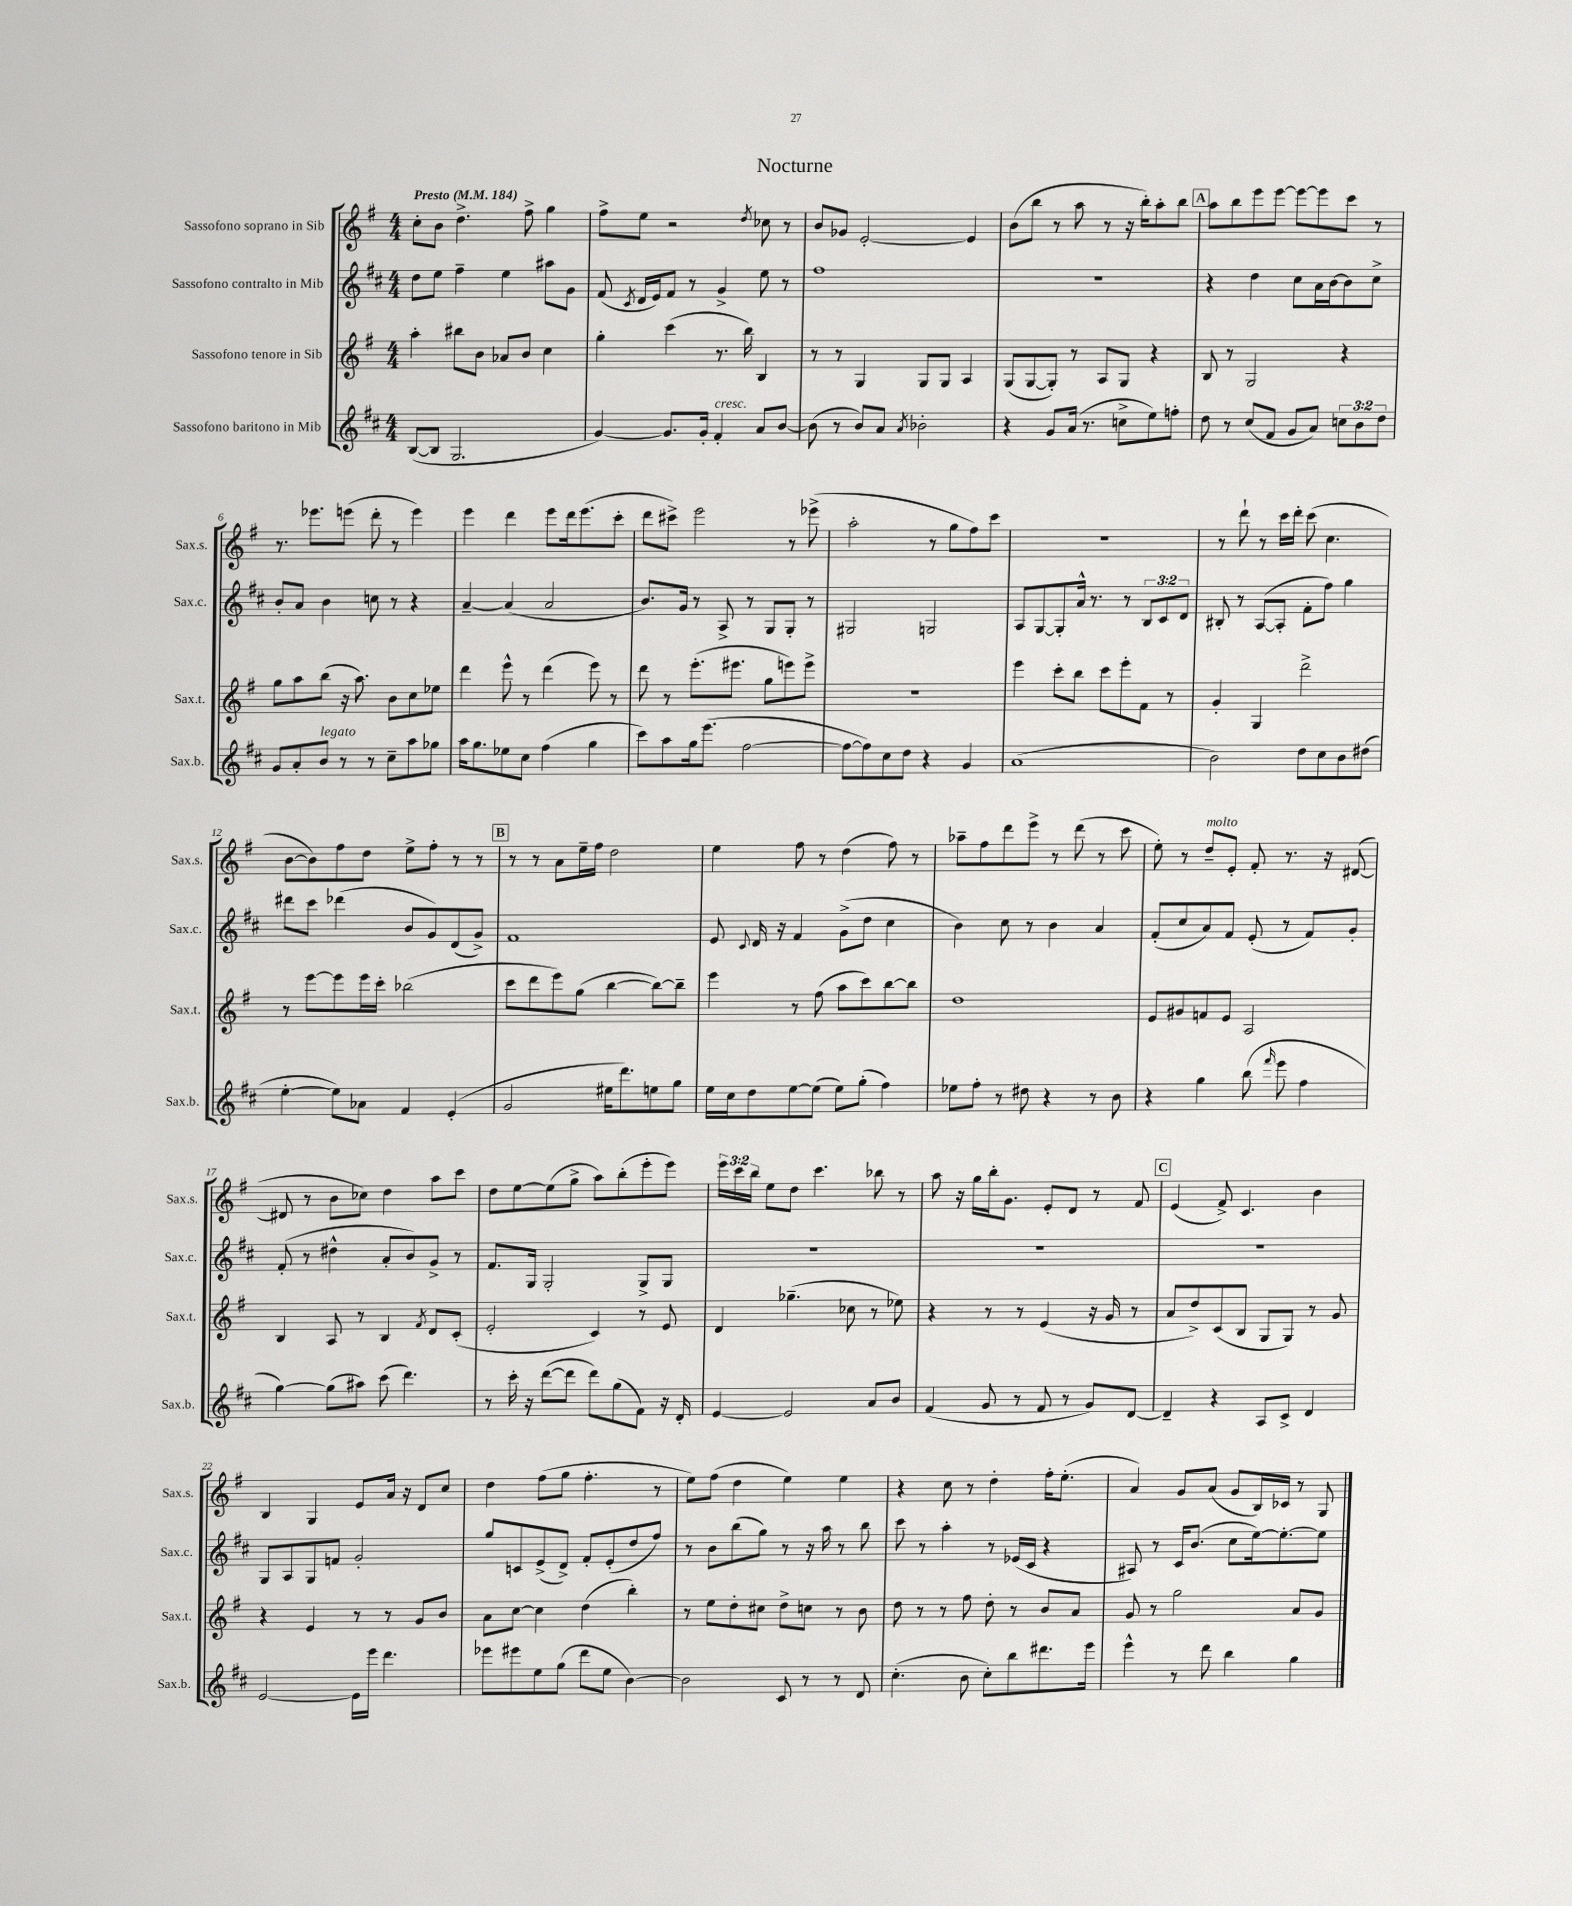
\header { title = "Nocturne" }
<<
\new StaffGroup <<
\new Staff = "s0" \with { instrumentName = "Sassofono soprano in Sib" shortInstrumentName = "Sax.s." } {
    \clef treble \key g \major \numericTimeSignature \time 4/4 \override Staff.TupletNumber.text = #tuplet-number::calc-fraction-text \tempo "Presto" 4 = 184
    \autoBeamOff c''8[-. b'8] d''4.-> fis''8-> g''4 |
    fis''8[-> e''8] r2 \acciaccatura { d''8 } ces''8 r8 |
    b'8[ ges'8] e'2~-. e'4 |
    b'8[( b''8] r8 a''8 r8 r16 b''16[-.) a''8-. b''8] |
    \mark \markup { \box "A" } a''8[ b''8 e'''8 e'''8]~ e'''8[~ e'''8 c'''8] r8 |
    r8. ees'''8.[ e'''8]( d'''8-. r8 e'''4) |
    e'''4 d'''4 e'''8[ d'''16 e'''8.( c'''8]-. |
    d'''8[ cis'''8]->) e'''2 r8 ees'''8->( |
    a''2-. r8 g''8[ fis''8) c'''8] |
    r1 |
    r8 d'''8-! r8 c'''16[ d'''16]-. c'''8( c''4. |
    b'8[~ b'8) fis''8 d''8] e''8[-> fis''8]-. r8 r8 |
    \mark \markup { \box "B" } r8 r8 a'8[ e''16-- fis''16] d''2 |
    e''4 fis''8 r8 d''4( fis''8) r8 |
    aes''8[-- fis''8 d'''8 e'''8]-> r8 d'''8( r8 c'''8 |
    e''8-.) r8 d''8[--^\markup { \italic "molto" } e'8]-. fis'8-. r8. r16 dis'8~( |
    dis'8 r8 b'8[ ces''8]) d''4 a''8[ c'''8] |
    d''8[ e''8~ e''8( g''8]-> a''8[) b''8-.( e'''8-. e'''8]) |
    \tuplet 3/2 { e'''16[ c'''16 b''16] } e''8[ d''8] c'''4. bes''8 r8 |
    a''8 r16 g''16[ b''16-. g'8.] e'8[-. d'8] r8 fis'8 |
    \mark \markup { \box "C" } e'4( fis'8->) c'4. b'4 |
    b4 g4 e'8[ a'16] r16 d'8[ c''8] |
    d''4 fis''8[( g''8] fis''4.-. r8 |
    e''8[) fis''8]( d''4 e''4) e''4 |
    r4 c''8 r8 d''4-. fis''16[-. e''8.]-.( |
    a'4) g'8[ a'8]( g'8[ b16) ces'16] r8 g8 \bar "|." |
}
\new Staff = "s1" \with { instrumentName = "Sassofono contralto in Mib" shortInstrumentName = "Sax.c." } {
    \clef treble \key d \major \numericTimeSignature \time 4/4 \override Staff.TupletNumber.text = #tuplet-number::calc-fraction-text
    \autoBeamOff d''8[ e''8] fis''4-- e''4 ais''8[ g'8] |
    fis'8( \acciaccatura { cis'8 } d'16[ e'16) fis'8] r8 g'4-> e''8 r8 |
    fis''1 |
    R1 |
    \mark \markup { \box "A" } r4 d''4 cis''8[ a'16 b'16~ b'8 cis''8]-> |
    b'8[-. a'8] b'4 c''8 r8 r4 |
    a'4~-- a'4( a'2 |
    b'8.[) g'16] r8 a8-> r8 g8[ g8]-. r8 |
    gis2 g2 |
    a8[ g8~ g8-. a'16]-^ r8. r8 \tuplet 3/2 { b8[ cis'8 d'8] } |
    bis8-. r8 a8[~( a8]-. fis'8[-. fis''8]) g''4 |
    dis'''8[ cis'''8] des'''4( b'8[ g'8) d'8( g'8]->) |
    \mark \markup { \box "B" } fis'1 |
    e'8 \appoggiatura { cis'8 } d'16 r16 fis'4 g'8[->( d''8] cis''4 |
    b'4) cis''8 r8 b'4 a'4 |
    fis'8[-.( cis''8 a'8) fis'8] e'8-.( r8 fis'8[) g'8]-. |
    fis'8-.( r8 dis''4-^ a'8[-. b'8) g'8]-> r8 |
    fis'8.[ g16] g2-. g8[-> g8] |
    R1 |
    R1 |
    \mark \markup { \box "C" } R1 |
    g8[ a8 g8 f'8] g'2-. |
    g''8[ c'8 e'8->( d'8]->) fis'8[-. e'8-.( d''8 fis''8]) |
    r8 b'8[ b''8( g''8]) r8 r16 a''16 r8 b''8 |
    cis'''8 r8 a''4-. r8 ees'16[( cis'16] r4 |
    ais8) r8 cis'16[ b'8.]( cis''8[ e''16~) e''8.~-. e''8] \bar "|." |
}
\new Staff = "s2" \with { instrumentName = "Sassofono tenore in Sib" shortInstrumentName = "Sax.t." } {
    \clef treble \key g \major \numericTimeSignature \time 4/4
    \autoBeamOff a''4-. bis''8[ b'8] aes'8[ b'8] c''4 |
    g''4-. c'''4( r8. b''16) b4 |
    r8 r8 g4 g8[ g8] a4 |
    g8[( g8~ g8]-.) r8 a8[ g8] r4 |
    \mark \markup { \box "A" } b8 r8 g2 r4 |
    g''8[ a''8 b''8]( r16 a''8.) b'8[ c''8 ees''8] |
    d'''4 e'''8-^ r8 d'''4( e'''8) r8 |
    d'''8 r8 e'''8.[-.( eis'''8.] g''8[ e'''8) e'''8]-> |
    R1 |
    e'''4 c'''8[-. b''8] c'''8[ e'''8-. fis'8] r8 |
    g'4-. g4 d'''2-> |
    r8 e'''8[~ e'''8 e'''16 c'''16]-. bes''2( |
    \mark \markup { \box "B" } c'''8[ d'''8 e'''8) g''8]( b''4~ b''8[~) b''8]-- |
    e'''4 r8 fis''8( a''8[ c'''8) b''8~ b''8] |
    d''1 |
    e'8[ gis'8 f'8 e'8] a2 |
    b4 a8 r8 b4 \acciaccatura { fis'8 } d'8[ c'8]-.( |
    e'2-. c'4) r8 e'8 |
    d'4 ges''4.--( ces''8 r8 ees''8) |
    r4 r8 r8 e'4( r16 g'16 r8 |
    \mark \markup { \box "C" } a'8[ d''8->) c'8( b8] g8[ g8]) r8 g'8 |
    r4 e'4 r8 r8 g'8[ b'8] |
    a'8[ c''8]~ c''4 d''4( b''4-.) |
    r8 e''8[ d''8-. cis''8] d''8[-> c''8] r8 b'8 |
    d''8 r8 r8 fis''8 d''8-. r8 b'8[ a'8] |
    g'8 r8 g''2 a'8[ g'8] \bar "|." |
}
\new Staff = "s3" \with { instrumentName = "Sassofono baritono in Mib" shortInstrumentName = "Sax.b." } {
    \clef treble \key d \major \numericTimeSignature \time 4/4 \override Staff.TupletNumber.text = #tuplet-number::calc-fraction-text
    \autoBeamOff b8[~( b8] g2. |
    g'4~) g'8.[ g'16]-. fis'4-.^\markup { \italic "cresc." } a'8[ b'8]~ |
    b'8( r8 b'8[) a'8] \acciaccatura { a'8 } bes'2-. |
    r4 g'8[ a'16]( r8. c''8[-> e''8) f''8]-. |
    \mark \markup { \box "A" } d''8 r8 cis''8[( fis'8] g'8[ a'8]) \tuplet 3/2 { c''8[ b'8 d''8] } |
    g'8[ a'8-. b'8]^\markup { \italic "legato" } r8 r8 cis''8[-- a''8 ges''8] |
    a''16[ g''8. ees''8 cis''8] fis''4( g''4 |
    cis'''8[) a''8 g''16 e'''8.]( fis''2~ |
    fis''8[~ fis''8) cis''8 d''8] r4 g'4 |
    a'1( |
    b'2) d''8[ cis''8 b'8 dis''8]( |
    e''4~-. e''8[) aes'8] fis'4 e'4-.( |
    \mark \markup { \box "B" } g'2 eis''16[ d'''8.) e''8 g''8] |
    e''16[ cis''16 d''8 e''8~ e''8]( e''8[) g''8]-.( fis''4) |
    ees''8[ fis''8]-. r8 dis''8 r4 r8 b'8 |
    r4 g''4 b''8( \grace { fis'''16 } e'''8 fis''4 |
    g''4~) g''8[( ais''8]) cis'''8( d'''4.) |
    r8 cis'''16-. r16 d'''8[~( d'''8] d'''8[) g''8( fis'8]) r16 d'16-. |
    e'4~ e'2 a'8[ b'8] |
    fis'4( g'8 r8 fis'8 r8 g'8[) d'8]~ |
    \mark \markup { \box "C" } d'4-- r4 a8[ cis'8]-> d'4 |
    e'2~ e'16[ e'''16] d'''4. |
    ees'''8[ eis'''8 e''8 g''8]( d'''8[ e''8] b'4~) |
    b'2 cis'8 r8 r8 d'8 |
    cis''4.-.( b'8 cis''8[-.) b''8 dis'''8. e'''16] |
    e'''4-^ r8 d'''8 b''4 g''4 \bar "|." |
}
>>
>>
